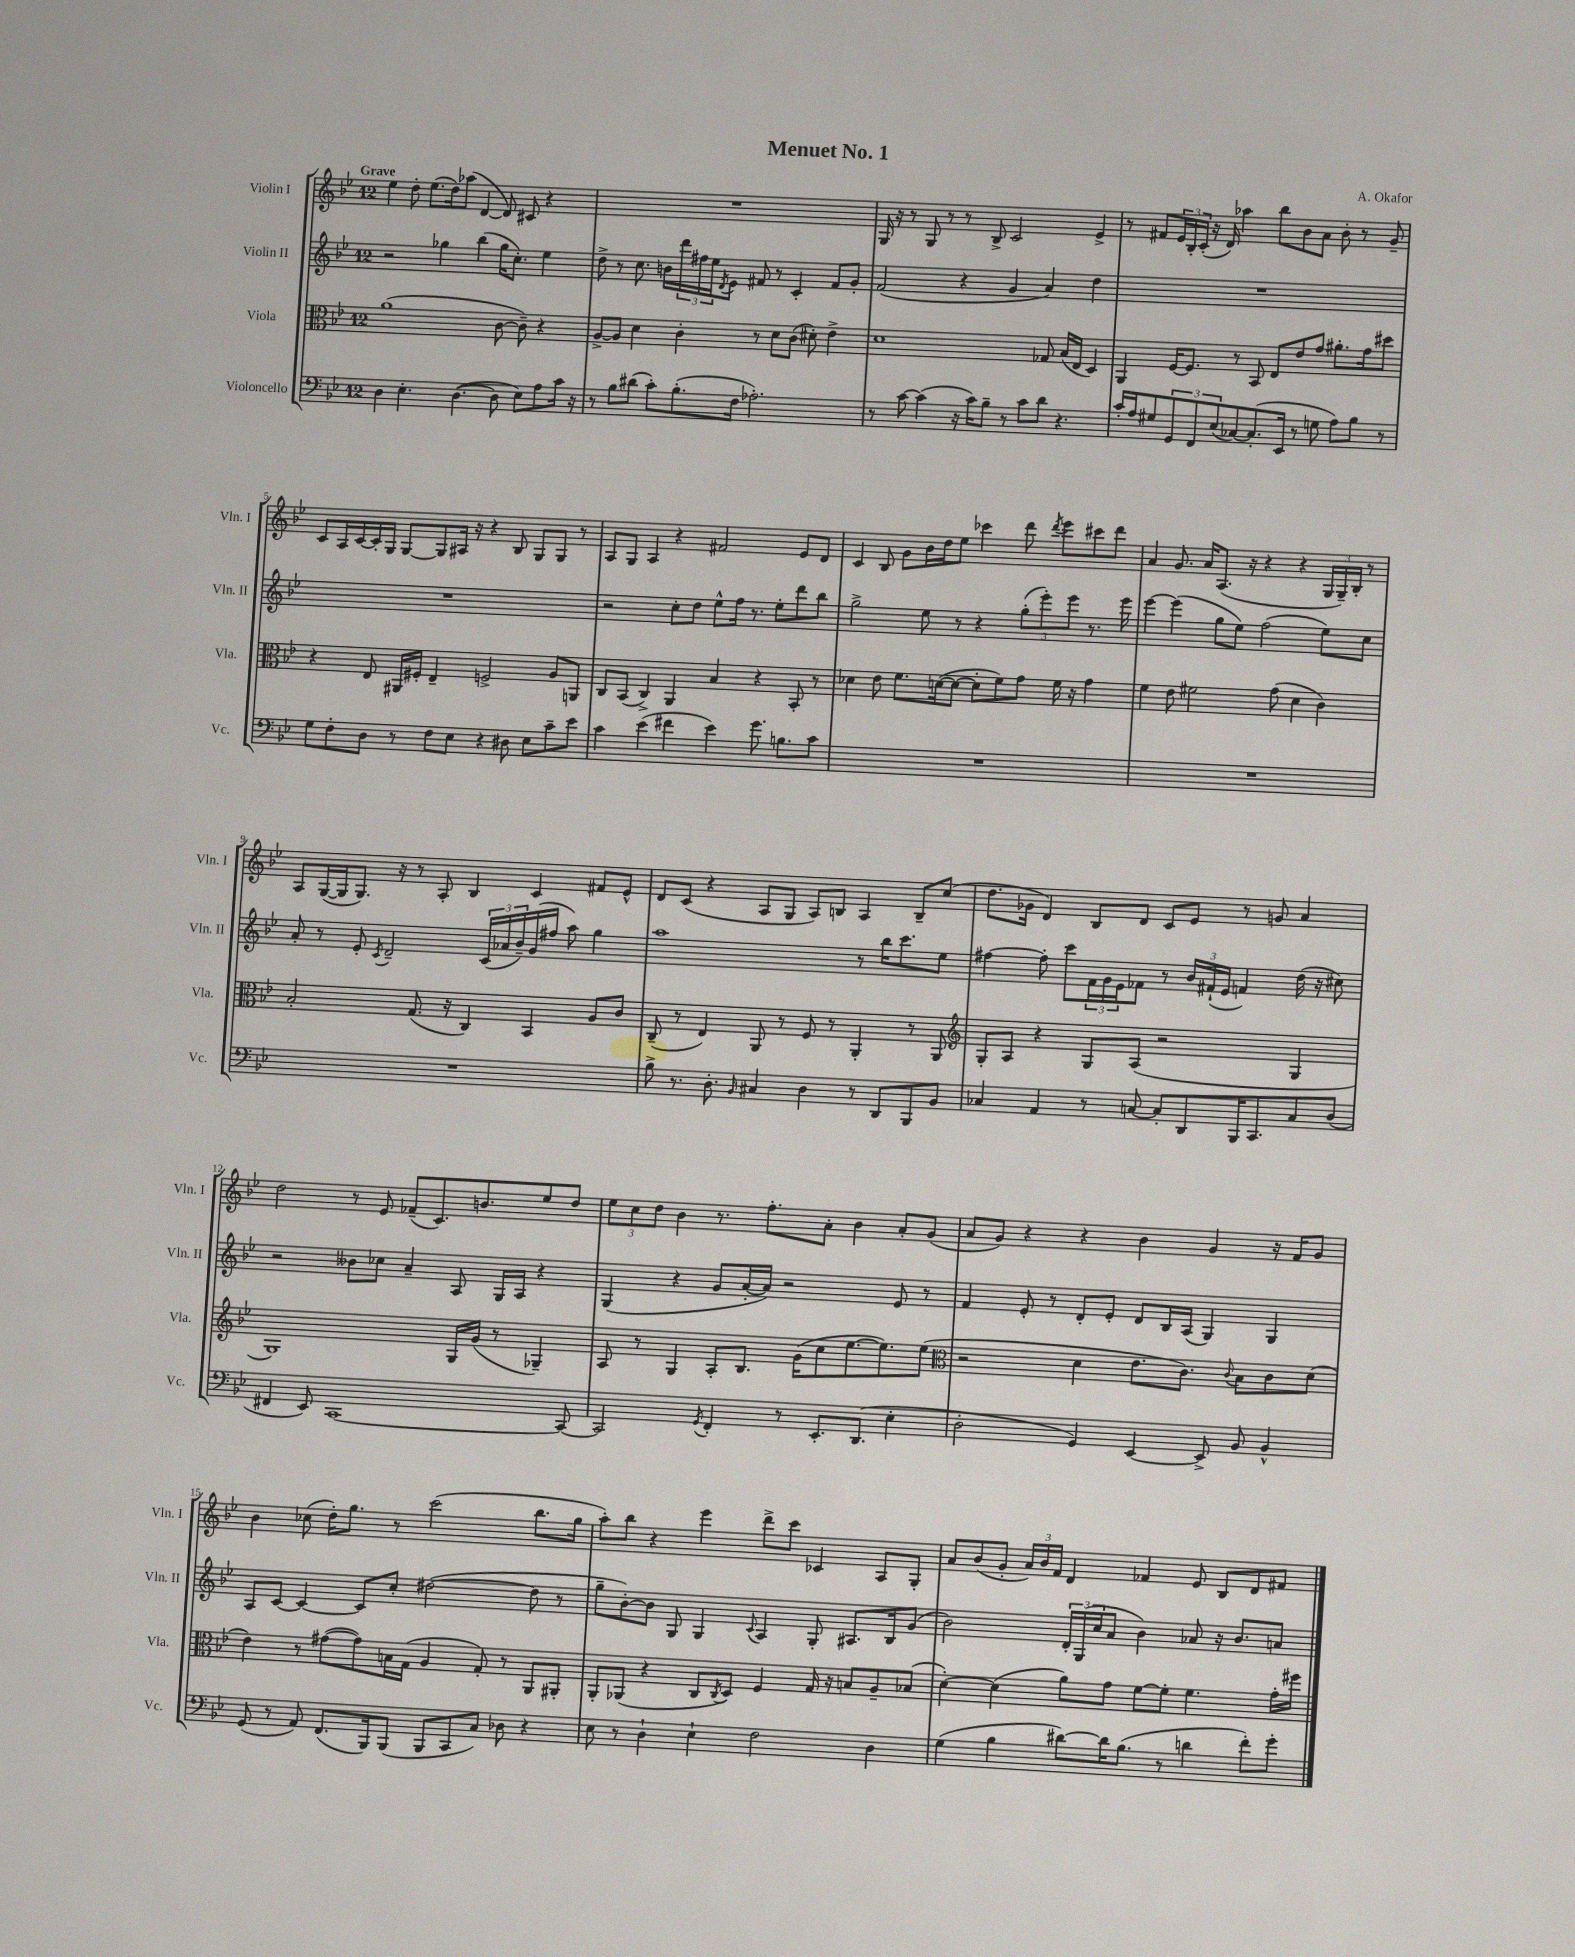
\header { title = "Menuet No. 1" composer = "A. Okafor" }
<<
\new StaffGroup <<
\new Staff = "s0" \with { instrumentName = "Violin I" shortInstrumentName = "Vln. I" } {
    \clef treble \key bes \major \once \override Staff.TimeSignature.style = #'single-digit \time 12/8 \tempo "Grave"
    ees''4 d''8-. ees''8.( d''16) aes''8( d'4~ d'8) cis'8 r4 |
    R1. |
    g16 r16 r8 g8 r8 r8 bes8-> c'2 ees'4-> |
    r8 fis'8 \tuplet 3/2 { ees'16 bes16-. c'16-.( } r16 d'16) aes''4 bes''8 bes'8 a'8 bes'8-. r8 g'8-- |
    c'8 a16 c'16~ c'16-. g16 g8~ g8 ais16 r16 r4 bes8 g8 g8 r8 |
    a8 g8 a4 r4 fis'2 ees'8 d'8 |
    c'4 bes8 g'8 bes'16 d''16 ees''8 ces'''4 d'''8 \acciaccatura { d'''8 } ees'''8 cis'''8 d'''8 |
    a'4 g'8. a'16 a8.( r16 r4 r4 \tuplet 3/2 { g16 g16--) bes16-. } r8 |
    a8 g16~( g16 g8.) r16 r8 a8-. bes4 c'4 fis'8 ees'8-^ |
    d'8 c'8( r4 a8 g8 a8) b8 a4 b8-- c''8( |
    d''8. ges'16 d'4) bes8 d'8 c'8 ees'8 r8 g'8 a'4 |
    d''2 r8 ees'8 fes'8--( c'8.) b'8. ees''8 d''8 |
    \tuplet 3/2 { ees''8 c''8 d''8 } bes'4 r8. f''8.-. a'8-. bes'4 a'8-. g'8( |
    a'8 g'8) r4 r4 bes'4 g'4 r16 f'16 g'8 |
    bes'4 ces''8( d''16-.) g''8. r8 c'''2( bes''8. g''16 |
    a''8-.) bes''8 r4 ees'''4 d'''8-> c'''8 ces'4 a8 g8-. |
    a'8 bes'8( g'8-. \tuplet 3/2 { a'16) bes'16 f'16 } d'4 fes'4 ees'8 bes8 d'8 fis'8 \bar "|." |
}
\new Staff = "s1" \with { instrumentName = "Violin II" shortInstrumentName = "Vln. II" } {
    \clef treble \key bes \major \once \override Staff.TimeSignature.style = #'single-digit \time 12/8
    r2 ges''4 bes''4( ges''16 c''8.-.) ees''4 |
    d''8-> r8 c''8. b'16 \tuplet 3/2 { d'''16 fis''16 ees''16 } \acciaccatura { d'8 } ees'8 fis'8 r8 c'4-. fis'8 g'8-. |
    f'2( r4 g'4 a'4) d''4 |
    R1. |
    R1. |
    r2 c''8-. d''8 ees''8-^ f''16 r8. ees''8-. d'''8 bes''8 |
    g''2-> ees''8 r8 r4 \tuplet 3/2 { g''8-.( ees'''8-.) ees'''8 } r8. ees'''16 |
    ees'''4~ ees'''4( g''8 ees''8) f''2( ees''8) c''8 |
    a'8-. r8 ees'8-. \acciaccatura { c'8 } d'2-- \tuplet 3/2 { c'16( aes'16 bes'16--) } g'16( fis''16 a''8) g''4 |
    a''1 r8 bes''16 c'''8. ees''8 |
    fis''4~ fis''8-. c'''8 \tuplet 3/2 { f'16 g'16 ees'16 } fes'8 r8 \tuplet 3/2 { bes'16 fis'16-!( ees'16 } f'4) d''16( r16 cis''8) |
    r2 beses'8 ces''8 a'4-- a8 g16 a16 r4 |
    g4( r4 g'8 a'16~-. a'16) r2 ees'8 r8 |
    f'4 ees'8-. r8 d'8-. ees'8-. d'8 bes16 a16( g4) g4 |
    a8 c'8~ c'4~ c'8 c''8-. dis''2~( dis''8 r8 |
    g''8-- bes'8~-.) bes'8 g8 g4 \appoggiatura { c'8 } a4 g8-. ais8. bes16 g'8( |
    bes'2) \tuplet 3/2 { d'16-. g16( c''16 } a'8 bes'4) aes'8 r16 bes'8. a'8 \bar "|." |
}
\new Staff = "s2" \with { instrumentName = "Viola" shortInstrumentName = "Vla." } {
    \clef alto \key bes \major \once \override Staff.TimeSignature.style = #'single-digit \time 12/8
    a'1( c'8~ c'8--) r4 |
    a8~-> a8 d'4 c'4-. r8 d'8 c'8( dis'8-.) ees'4-> |
    d'1 ges8 bes16( ees16 d4) |
    a,4 f16~ f8. r8 bes,8 ees8 ees'8 g'8 ais'8.-. g'16 dis''8 |
    r4 ees8 ais,16 fis16-. ees4-- f2-> a8 a,8 |
    c8 bes,8( c4->) a,4 bes4 r4 bes,8-. r8 |
    des'4 ees'8 f'8. d'16~( d'8~ d'8-. f'8) g'8 f'16 r16 g'4 |
    f'4 ees'8 fis'2 g'8( d'4 c'4) |
    bes2-. g8.( r16 c4) bes,4 a8 c'8 |
    c8--( r8 ees4) a,8 r8 f8 r8 a,4-. r8 a,8 |
    \clef treble g8-. a8 r4 g8 a8( r2 g4 |
    g1) g16 g'16( r8 ges4--) |
    a8 r8 g4 a8-. bes8. g'16( c''8 ees''8.~ ees''8.) ees''8( |
    \clef alto r2 d'4 ees'8. c'8.) \appoggiatura { c'8 } bes8 c'8 d'8( |
    ees'4) r8 gis'8~( gis'8) b16 g16( a4 g8-.) r8 a,8 ais,8-. |
    a,8-. aes,8( r4 c8 \acciaccatura { c8 } d8) f4 g16 r16 b8 a8-- bes8( |
    d'4~-.) d'4( a'8) g'8 f'8~ f'8-. f'4. g'16-. fis''16 \bar "|." |
}
\new Staff = "s3" \with { instrumentName = "Violoncello" shortInstrumentName = "Vc." } {
    \clef bass \key bes \major \once \override Staff.TimeSignature.style = #'single-digit \time 12/8
    d4 ees4.-. d4.~( d8 ees8) a8 c'16 r16 |
    r8 bes8 dis'8( c'8-.) bes8.-.( f16 aes2.-.) |
    r8 c'8~ c'4( r16 c'16) bes8-- r8 c'8 d'8 r4. |
    c'16-. a16 gis8 \tuplet 3/2 { g,8 f,8 ees8( } ces8~) ces8.-.( ees,16 r8 g8 a8) bes8 r8 |
    g8 f8-. d8 r8 f8 ees8 r4 dis8 ees8 c'8-- ees'8 |
    c'4 ees'4( fis'4 ees'4) g'8. b8. c'8 |
    R1. |
    R1. |
    R1. |
    bes8-> r8. d8.-. \grace { bes,16 } cis4 d4 r8 d,8 bes,,8 bes,8 |
    ces4 a,4 r8 c8~ c8-. d,8 bes,,16 c,8. c8 d8( |
    fis,4 ees,8) c,1~ c,8~ |
    c,2 \acciaccatura { g,8 } f,4-. r8 ees,8.-. d,8.( ees4-. |
    d2-. g,4) ees,4~ ees,8-> bes,8 bes,4-^ |
    g,8( r8 a,8) f,8.( bes,,16) bes,,8( bes,,8 c,8 c8) des8 r4 |
    ees8 r8 d4-! ees4-! f2 d4 |
    g4( bes4 dis'8~) dis'16 bes8.( r8 d'4 f'8-.) g'8-. \bar "|." |
}
>>
>>
